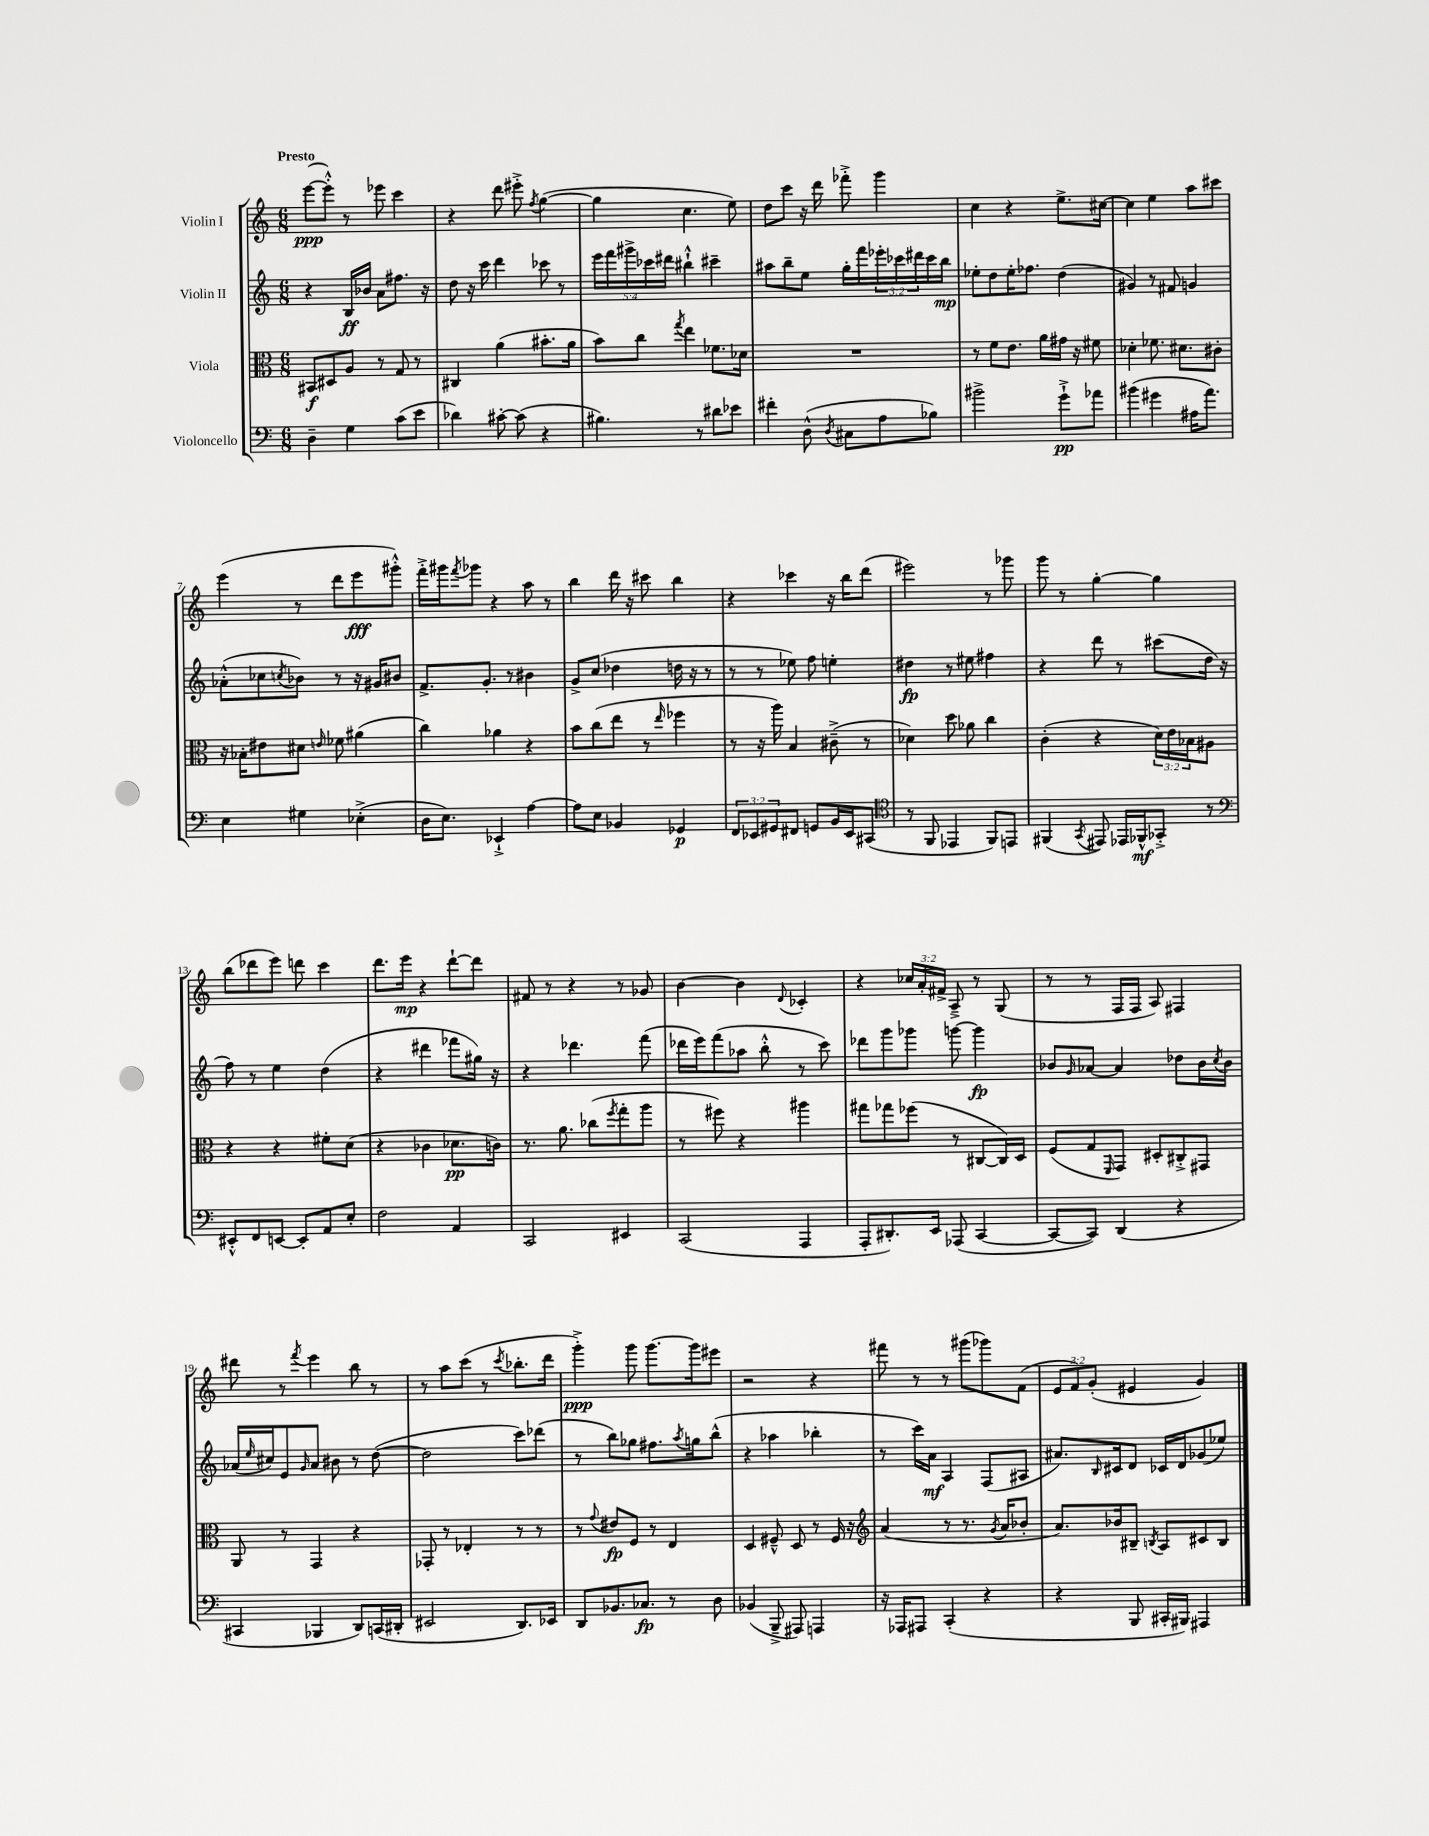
<<
\new StaffGroup <<
\new Staff = "s0" \with { instrumentName = "Violin I" } {
    \clef treble \key c \major \numericTimeSignature \time 6/8 \override Staff.TupletNumber.text = #tuplet-number::calc-fraction-text \tempo "Presto"
    e'''8~\ppp( e'''8-.-^) r8 ees'''8 c'''4 |
    r4 d'''8 eis'''8-.-> \acciaccatura { f''8 } g''4~( |
    g''4 c''4. e''8) |
    d''8 c'''8 r16 d'''16 fes'''8-.-> g'''4 |
    c''4 r4 e''8.-> cis''16~ |
    cis''4 e''4 a''8 cis'''8 |
    e'''4( r8 d'''8 e'''8\fff gis'''8-.-^) |
    f'''16-.-> gis'''16 \acciaccatura { f'''8 } ges'''8 r4 a''8 r8 |
    b''4 d'''16 r16 cis'''8 b''4 |
    r4 ces'''4 r16 b''16 d'''8( |
    eis'''2) r8 ges'''8 |
    g'''8 r8 g''4~-. g''4 |
    b''8( des'''8 e'''8) d'''8 c'''4 |
    d'''8. e'''16\mp r4 d'''8~-! d'''8 |
    fis'8 r8 r4 r8 ges'8 |
    b'4~ b'4 \appoggiatura { d'8 } ces'4-. |
    r4 \tuplet 3/2 { ces''16 a'16-. fis'16-> } a8---> r8 g8( |
    r8 r8 f16 f16 a8) fis4 |
    dis'''8 r8 \acciaccatura { f'''8 } e'''4 b''8 r8 |
    r8 a''8 c'''8( r8 \acciaccatura { c'''8 } bes''8.-. d'''16 |
    g'''4-.->\ppp) g'''8 g'''8.~ g'''16 eis'''8 |
    r2 r4 |
    fis'''8 r8 r8 gis'''8( ges'''8) f'8( |
    \tuplet 3/2 { e'8 f'8) g'8-.( } eis'4 g'4) \bar "|." |
}
\new Staff = "s1" \with { instrumentName = "Violin II" } {
    \clef treble \key c \major \numericTimeSignature \time 6/8 \override Staff.TupletNumber.text = #tuplet-number::calc-fraction-text
    r4 b16\ff bes'16 a'8 fis''8. r16 |
    d''8 r16 c'''16 d'''4 ces'''8 r8 |
    \tuplet 5/4 { e'''16 f'''16 gis'''16-> ces'''16 dis'''16 } bis''4-!-^ cis'''4-- |
    ais''8 b''8-- e''8 g''16-. f'''16 \tuplet 3/2 { ees'''16-. ces'''16 dis'''16 } ces'''16 b''16\mp |
    ees''8-. d''8 ees''16-. fes''8. d''4( |
    gis'4) r8 fis'8 g'4 |
    aes'8-.-^( ces''8 \acciaccatura { c''8 } bes'8) r8 r16 gis'16 bis'8 |
    f'8.-> g'8.-. r8 bis'4 |
    g'8-> c''8( des''4 d''16 r16 r8 |
    r8 r8 ees''8) f''8 e''4-. |
    dis''4\fp r8 eis''8 fis''4 |
    r4 d'''8 r8 cis'''8( d''16 r16 |
    f''8) r8 e''4 d''4( |
    r4 dis'''4 fes'''8 gis''16) r16 |
    r4 des'''4. f'''8( |
    des'''16 e'''16) f'''8( aes''8 b''8-.-^ r8 c'''8) |
    des'''8 g'''8 ges'''8 g'''8~ g'''4\fp |
    bes'8 \grace { g'16 } aes'8~ aes'4 des''8 bes'16 \acciaccatura { c''8 } bes'16 |
    aes'16( \grace { e''16 } cis''16) e'8 \grace { g'16 } aes'8 bis'8 r8 d''8~( |
    d''2 c'''8) des'''8( |
    r8 b''8) ges''8 fis''8. \acciaccatura { a''8 } g''16 b''8-^( |
    r4 aes''4 bes''4-. |
    r8 c'''16) a'16\mf a4 f8( ais8 |
    ais'8.) \grace { b16 } cis'16 d'8 ces'16 d'16 ges'8( ees''8) \bar "|." |
}
\new Staff = "s2" \with { instrumentName = "Viola" } {
    \clef alto \key c \major \numericTimeSignature \time 6/8 \override Staff.TupletNumber.text = #tuplet-number::calc-fraction-text
    bis,8\f dis8 a8 r8 g8 r8 |
    cis4 a'4( bis'8.-. a'16 |
    b'8) c''8 \acciaccatura { g''8 } e''4 fes'8. des'16 |
    R2. |
    r8 f'8 e'8. a'16 gis'16 r16 fis'8 |
    des'4-. fes'8. dis'8. cis'8-. |
    r16 bes16-. eis'8 dis'8 \grace { e'16 } fes'8 ais'4( |
    c''4) aes'4 r4 |
    b'8 c''8( e''8 r8 \grace { e''16 } fes''4 |
    r8 r16 a''16) b4 cis'8--->( r8 |
    des'4) d''8 aes'8 c''4 |
    c'4-.( r4 \tuplet 3/2 { d'16) e'16 bes16 } ais8 |
    r4 r4 fis'8-. d'8( |
    r4 ces'4 des'8.\pp c'16) |
    r8. a'8. ces''8( \acciaccatura { f''8 } g''8-. a''8 |
    r8 fis''8) r4 ais''4 |
    gis''8 ges''8 fes''8( r8 cis8~ cis16) d16 |
    f8( g8 \grace { f,16 } g,8) dis8-. cis8-.-> gis,8 |
    a,8 r8 g,4 r4 |
    ges,8-. r8 ees4-. r8 r8 |
    r8 \appoggiatura { g'8 } eis'8\fp f8 r8 e4 |
    d4 fis8---^ d8 r8 fis16 r16 |
    \clef treble a'4( r8 r8. \acciaccatura { g'8 } a'16 bes'8-. |
    a'8.) bes'16 bis8-- \acciaccatura { b8 } a8 cis'8 b8 \bar "|." |
}
\new Staff = "s3" \with { instrumentName = "Violoncello" } {
    \clef bass \key c \major \numericTimeSignature \time 6/8 \override Staff.TupletNumber.text = #tuplet-number::calc-fraction-text
    d4-- g4 c'8( e'8 |
    des'4) cis'8~-. cis'8( r4 |
    bis4.) r8 dis'8 ees'8 |
    fis'4-. d8-^( \acciaccatura { d8 } cis8 a8 bes8) |
    bis'2-> g'8-!->\pp aes'8 |
    bis'4( gis'4 ais16 a'8.) |
    e4 gis4 ees4-.->( |
    d16 e8.) ees,4-!-> a4~ |
    a8 e8 bes,4 ges,4\p |
    \tuplet 3/2 { f,8 ees,8 gis,8 } fis,8 g,8 b,16 ees,16 cis,8( |
    \clef tenor r8 f,8 ees,4 f,8) e,8 |
    fis,4( \acciaccatura { g,8 } eis,8) ees,16 fes,16-^\mf ges,8-.-> r8 |
    \clef bass eis,8-.-^ f,8 e,8~ e,8-. a,8 e8-. |
    f2 a,4 |
    c,2 eis,4 |
    c,2( a,,4 |
    a,,8-. dis,8.-.) e,16 aes,,8( c,4~ |
    c,8~ c,8) d,4( r4 |
    cis,4 bes,,4 d,8) c,16( dis,16-. |
    eis,2 d,8.) ees,16 |
    d,8 bes,8. ces8.\fp r8 d8 |
    bes,4( b,,8---> ais,,8) a,,4 |
    r16 aes,,16 ais,,8 c,4-.( r4 |
    r4 b,,8 cis,16-. bis,,16) ais,,4 \bar "|." |
}
>>
>>
